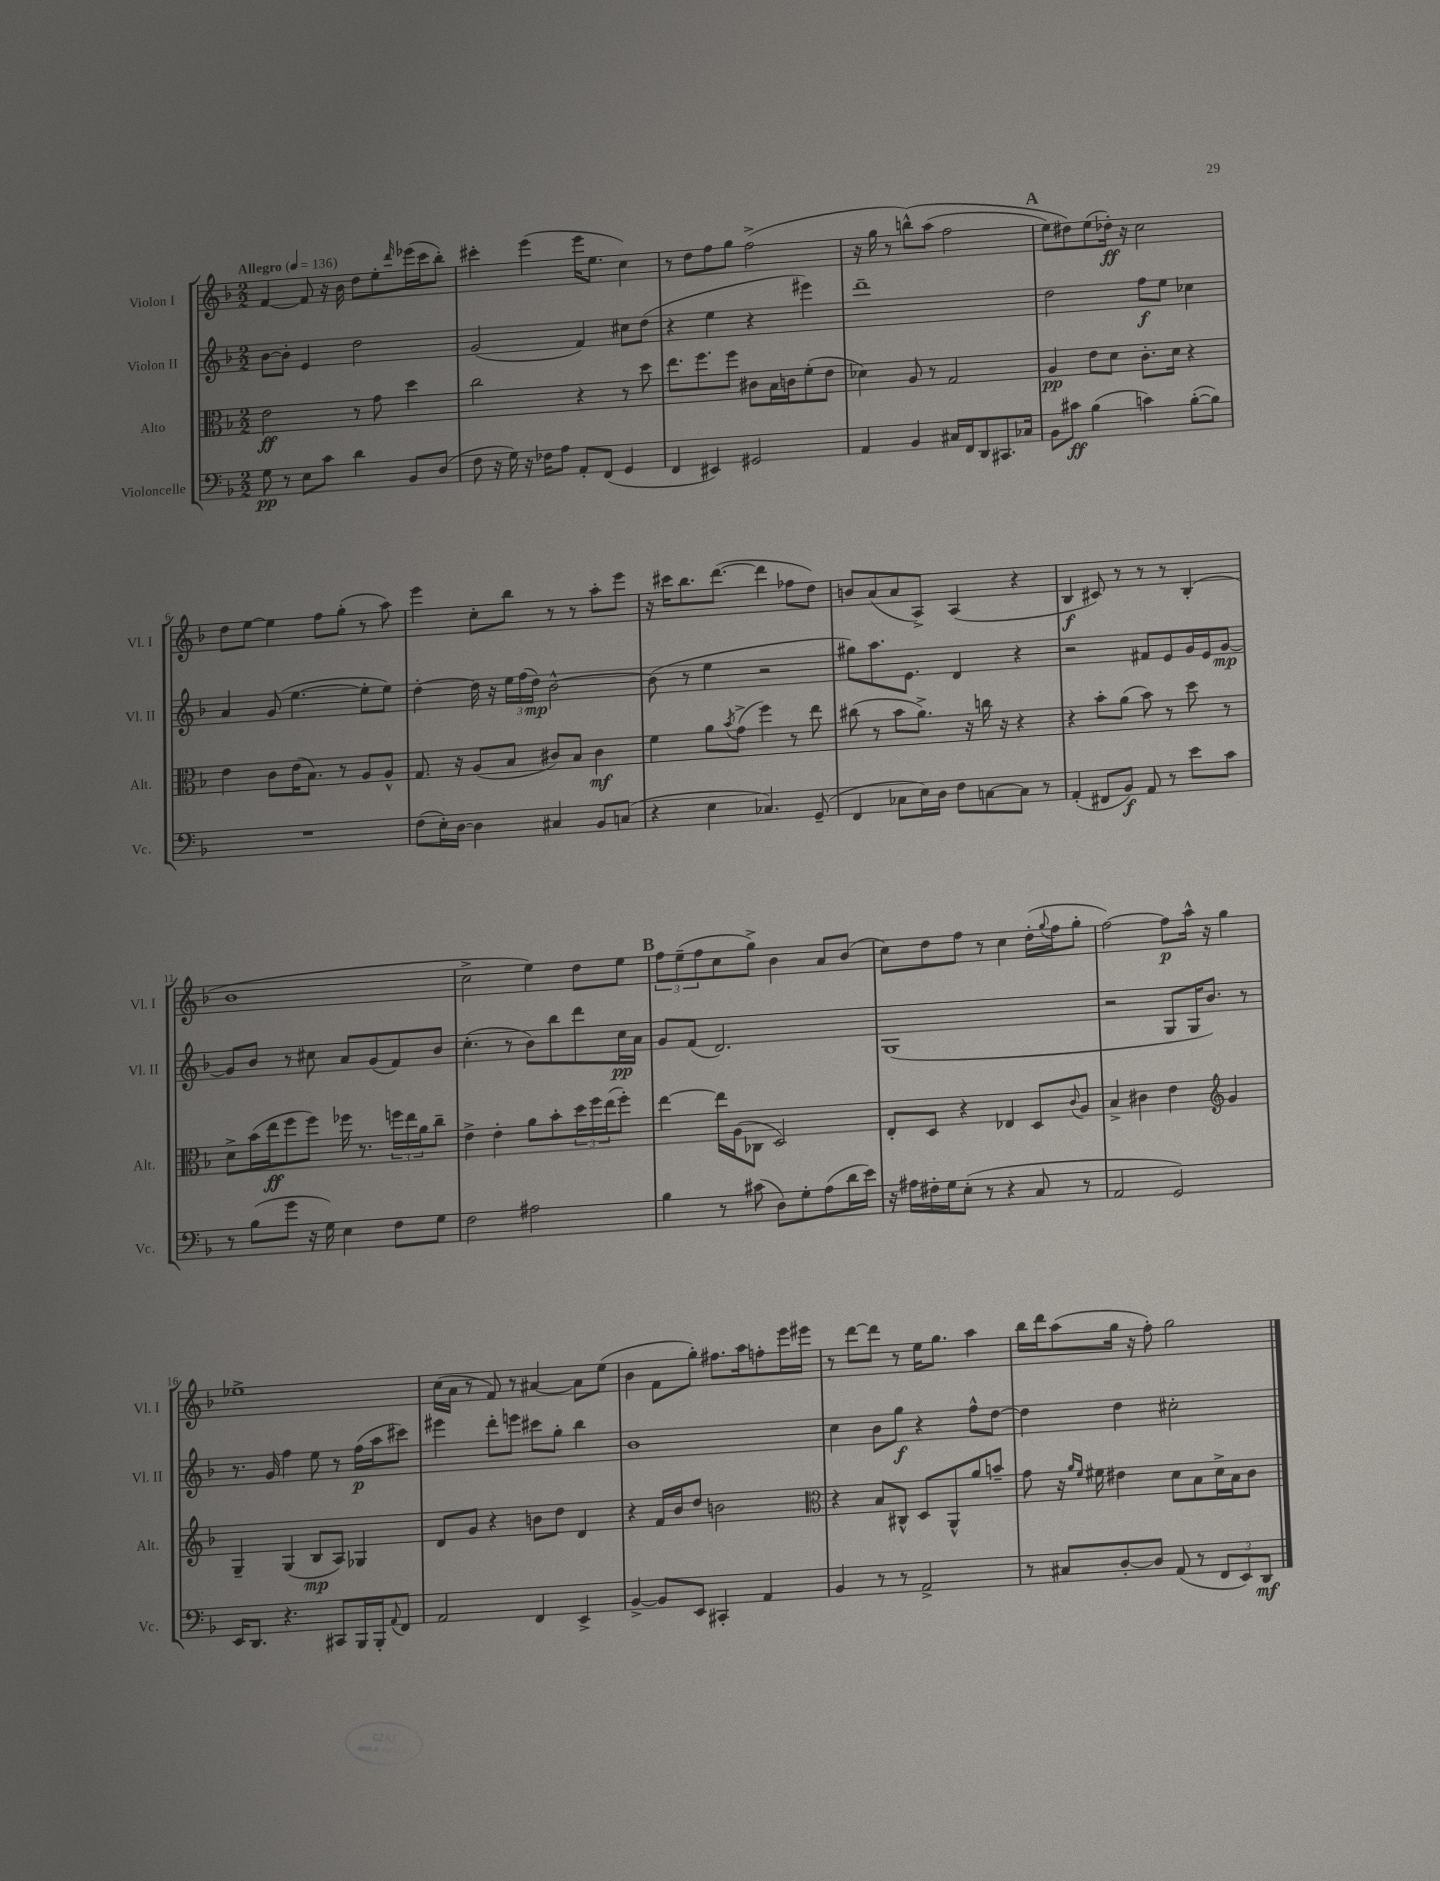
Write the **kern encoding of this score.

**kern	**kern	**kern	**kern
*staff4	*staff3	*staff2	*staff1
*clefF4	*clefC3	*clefG2	*clefG2
*k[b-]	*k[b-]	*k[b-]	*k[b-]
*M2/2	*M2/2	*M2/2	*M2/2
*MM136	*MM136	*MM136	*MM136
8G\	2e\	[8b-\L	[4f/
8r	.	8b-'\]J	.
8E\L	.	4e/	8f/]
8c\J	.	.	16r
.	.	.	16b-\
4d\	8r	2dd\	8dd\L
.	8g\	.	8ee'\
.	.	.	16qqddd/
8BB-/L	4dd\	.	(16eee-\L
.	.	.	16ccc\J
(8D/J	.	.	8bb-'\J)
=	=	=	=
8F\	2cc\	(2g/	4ccc#'\
16r	.	.	.
16G\)	.	.	.
16r	.	.	(4eee\
16F-\LK	.	.	.
8A\J	.	.	.
8AA'/L	4r	4f/)	16eee\LK
.	.	.	8.ee\J
(8FF/J	.	.	.
4GG/	8r	8cc#\L	4cc\)
.	8dd\	(8dd\J	.
=	=	=	=
4FF/	8.ee\L	4r	8r
.	.	.	8dd\L
.	8.ff\	.	.
4EE#/)	.	4ee\	8ff\
.	8ff\J	.	8gg\J
2GG#/	8c#\L	4r	(2ff^\
.	16B-\L	.	.
.	16c\J	.	.
.	(8f'\	4eee#\)	.
.	8e\J	.	.
=	=	=	=
4AA/	4d-\)	1ddd~	16r
.	.	.	16gg\
.	.	.	8r
4BB-/	8A/	.	&(8bb^^\L)
.	8r	.	(8aa\J
16C#/LL	2G/	.	2ff\
16FF/J	.	.	.
8DD/	.	.	.
8.CC#/	.	.	.
16C-/Jk	.	.	.
=	=	=	=
8BB-\L	4A/	2dd\	8ee\L)
8c#\J	.	.	8dd#\&)
(4B-\	8e\L	.	(8ee\
.	8d\J	.	16dd-'\Jk)
.	.	.	16r
4c\)	8.c'\L	8ff\L	2cc\
.	.	8ee\J	.
.	16d\Jk	.	.
([8B-'\L	4r	4cc-\	.
8B-\]J)	.	.	.
=	=	=	=
1r	4e\	4a/	8dd\L
.	.	.	[8ee\J
.	8c\L	(8g/	4ee\]
.	(16e\K	[4.ee\	.
.	8.B-\J)	.	.
.	.	.	8ff\L
.	8r	.	(8gg'\J
.	8A/L	8ee'\]L	8r
.	8A^^/J	8ee\J)	8aa\)
=	=	=	=
(8F\L	8.G/	[4dd'\	4eee\
16E'\L)	.	.	.
[16D\JJ	16r	.	.
4D\]	(8A/L	16dd\]	8cc'\L
.	.	16r	.
.	8B-/J	24ee\LL	8bb-\J
.	.	(24ff\	.
.	.	24dd\JJ)	.
4C#/	8c#/L)	[2b-^^\	8r
.	8B-/J	.	8r
8BB-/L	4c#\	.	8aa'\L
(8C/J	.	.	8eee\J
=	=	=	=
4r	4f\	(8b-\]	16r
.	.	.	16ccc#\LK
.	.	8r	8.bb-\
4E\	8a\L	4ee\	.
.	.	.	([8.ddd\J
.	8qb-/	.	.
.	(8g^\J	.	.
4.C-/)	4ff\)	2r	4ddd\]
.	8r	.	8ff-\L
(8GG~/	8ee\	.	8dd\J)
=	=	=	=
4FF/	(8cc#\	8gg#\L)	8b/L
.	8r	8.aa\	(8a/
8C-\L	8b-\L	.	8a/
.	.	8.e\J	.
16E\L)	8.a^\J)	.	8A^/J)
16D\JJ	.	.	.
8F\L	.	4d/	(4A/
.	16r	.	.
[8C\	16cc\	.	.
.	16r	.	.
8C\]J	4r	4r	4r
8r	.	.	.
=	=	=	=
(4AA'/	4r	2r	4B-/
8FF#/L	8b-'\L	.	8c#/)
8BB-/J)	(8a\J	.	8r
8AA/	8b-\)	8f#/L	8r
8r	8r	8e/	8r
8e\L	8dd\	16g/L	(4B-'/
.	.	16e/J	.
8c\J	8r	[8g/J	.
=	=	=	=
8r	8d^\L	8g/]L	1b-
(8B-\L	(16b-\L	8b-/J	.
.	16ee\J	.	.
8g\J	8ff\	8r	.
16r	8ff\J)	8cc#\	.
16G\)	.	.	.
4E\	16ff-\	8a/L	.
.	8.r	.	.
.	.	(8g/	.
8F\L	24ff\LL	8f/)	.
.	24ee\	.	.
.	24a\J	.	.
8G\J	8cc~\J	8b-/J	.
=	=	=	=
2F\	4e^\	(4.cc'\	2cc^\
.	4e'\	.	.
.	.	8r	.
2A#\	8a\L	8b-\L)	4ee\)
.	8b-'\	8bb-\	.
.	24dd\L	8ddd\	8dd\L
.	24ff\	.	.
.	(24ee\J	.	.
.	8ff'\J)	16cc\L	8ee\J
.	.	16a\JJ	.
=	=	=	=
4B-\	[4ee\	8g/L	12ff\L
.	.	.	(12ee~\
.	.	(8f/J	.
.	.	.	12ff\
8r	16ee\]LL	2.d/)	8cc\
.	(16A\J	.	.
(8c#\	8C-\J	.	8gg^\J)
8D\L)	2D/)	.	4b-\
8G'\	.	.	.
(8A\	.	.	8a/L
16d\L	.	.	(8b-/J
16e\JJ)	.	.	.
=	=	=	=
16r	8E'/L	(1G	8cc\L)
16A#\LL	.	.	.
16F#'\	8D/J	.	8dd\
16G\J	.	.	.
(8E'\J	4r	.	8ff\J
8r	.	.	8r
4r	4E-/	.	4cc\
8C/	8D/L	.	(16dd'\LL
.	.	.	8qqgg/
.	.	.	16ff\J
.	8qqc/	.	.
8r	8A/J	.	8gg'\J
=	=	=	=
2AA/	4B-^/	2r	[2ff\)
.	4c#\	.	.
2GG/)	4e\	8G/L	8ff\]L
.	.	16G/K	16aa^^\Jk
.	.	8.b-/J)	16r
*	*clefG2	*	*
.	4g/	.	4gg\
.	.	8r	.
=	=	=	=
16EE/LK	4G~/	8.r	1ee-^
8.DD/J	.	.	.
.	.	16g/	.
4.r	(4G/	4ff\	.
.	8B-/L	8ee\	.
8CC#/L	8A/J)	8r	.
16BBB-/L	4G-/	(16ff\LL	.
16BBB-'/J	.	16aa\J	.
8qqAA/	.	.	.
8FF/J	.	8ccc#\J)	.
=	=	=	=
2AA/	8d/L	4eee#\	(16cc\LL
.	.	.	16a\JJ
.	8g/J	.	8r
.	4r	8ddd'\L	8f/)
.	.	8eee\J	8r
4FF/	8b\L	8ccc#\L	[4a#/
.	8dd\J	8gg'\J	.
4EE^/	4d/	4bb-\	8a#\]L
.	.	.	(8ee\J
=	=	=	=
[4BB-^/	4r	1b-	4b-\
8BB-/]L	16f/LL	.	8f\L
.	16b-/J	.	.
8EE/J	8dd/J	.	8gg'\J)
4CC#'/	2b\	.	8.ff#\L
.	.	.	16aa\k
4AA/	.	.	8ff'\
.	.	.	16eee\L
.	.	.	16eee#\JJ
=	=	=	=
*	*clefC3	*	*
4BB-/	4r	4cc\	8r
.	.	.	[8ddd\L
8r	8B-/L	8b-\L	8ddd\]J
8r	8C#^^/J	8gg\J	8r
2AA^/	8D/L	4r	16ee\LK
.	.	.	8.gg\J
.	8AA^^/	.	.
.	8a/	8ff^^\L	4aa\
.	8b~/J	[8dd\J	.
=	=	=	=
8r	8g\	4dd\]	16bb-\LL
.	.	.	16ddd\J
8C#/L	16r	.	(8aa\
.	16qqa/LL	.	.
.	16qqf/JJ	.	.
.	16f#\	.	.
[8D'/	4e#\	4dd\	16gg\Jk
.	.	.	16r
8D/]J	.	.	8ff'\)
(8AA/	8d\L	2cc#'\	2gg\
8r	8B-\	.	.
12FF/L	16d^\L	.	.
.	16B-\J	.	.
12EE/)	.	.	.
.	8c\J	.	.
12DD/J	.	.	.
==	==	==	==
*-	*-	*-	*-
